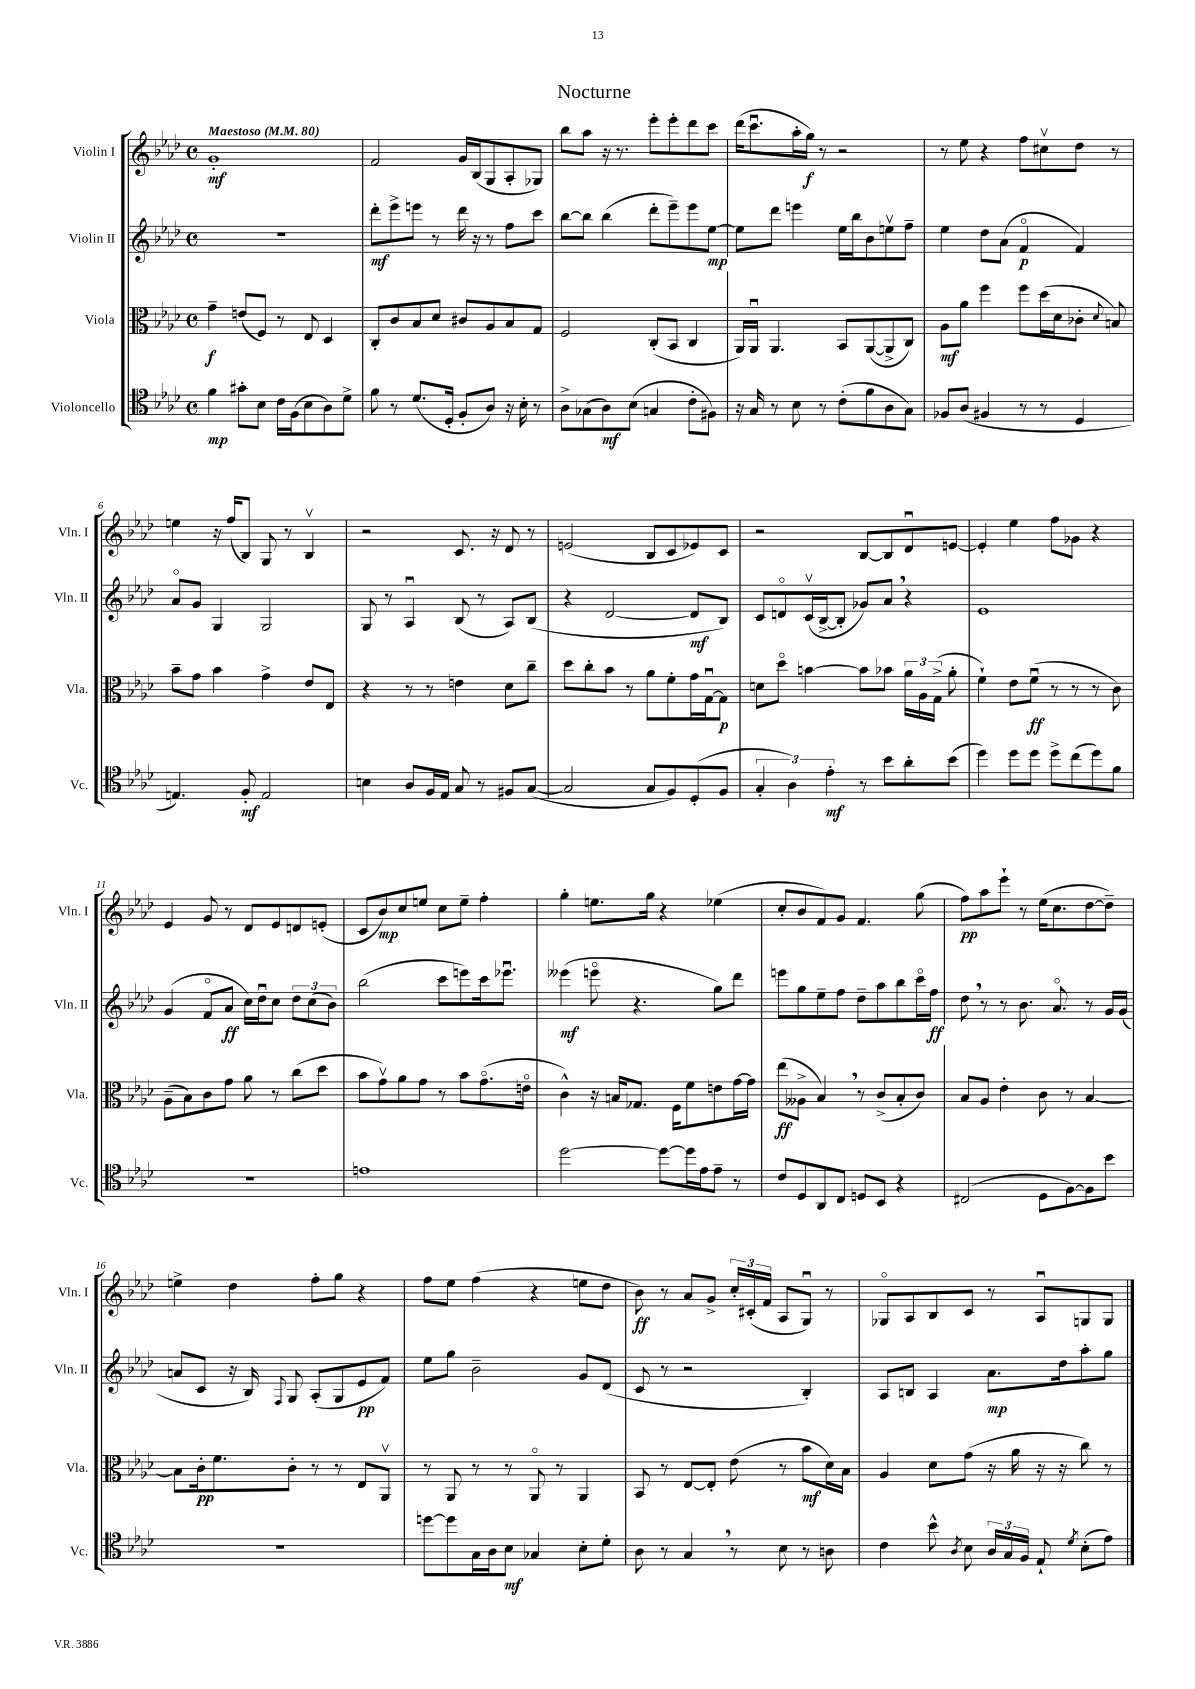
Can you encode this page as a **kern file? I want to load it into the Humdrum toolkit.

**kern	**kern	**kern	**kern
*staff4	*staff3	*staff2	*staff1
*clefC4	*clefC3	*clefG2	*clefG2
*k[b-e-a-d-]	*k[b-e-a-d-]	*k[b-e-a-d-]	*k[b-e-a-d-]
*M4/4	*M4/4	*M4/4	*M4/4
*met(c)	*met(c)	*met(c)	*met(c)
*MM80	*MM80	*MM80	*MM80
4f\	4g~\	1r	1g'
8g#'\L	(8e/L	.	.
8B-\J	8F/J)	.	.
16c\LL	8r	.	.
(16F\J	.	.	.
8B-\	8E-/	.	.
8A-\)	4D-/	.	.
8d-^\J	.	.	.
=	=	=	=
8f\	8C'/L	8ddd-'\L	2f/
8r	8c/	8eee-^\	.
(8.d-/L	8B-/	8eee\J	.
.	8d-/J	8r	.
16D-'/Jk	.	.	.
8F'/L	8c#/L	16ddd-\	16g/LL
.	.	16r	(16B-/J
8A-/J)	8A-/	8r	8G/
16r	8B-/	8ff\L	8A-'/
16B-'\	.	.	.
8r	8G/J	8ccc\J	8G-/J)
=	=	=	=
8A-^\L	2F/	[8bb-\L	8bb-\L
(8G-\	.	8bb-\]J	8aa-\J
8A-\)	.	(4bb-\	16r
.	.	.	8.r
(8B-\J	.	.	.
4G/	(8C'/L	8ddd-'\L	8eee-'\L
.	8BB-/J	8eee-~\)	8eee-'\
8c'\L	4C/	8eee-\	8ddd-\
8F#\J)	.	[8ee-\J	8ccc\J
=	=	=	=
16r	16AA-/LL)	8ee-\]L	(16ddd-\LK
16G/	16AA-u/JJ	.	8.cccu\
8r	4.AA-/	8ddd-\J	.
8B-\	.	4eee\	16aa-'\L
.	.	.	16gg\JJ)
8r	.	.	8r
(8c'\L	8BB-/L	16ee-\LL	2r
.	.	16bb-\J	.
8f\	([8AA-/	8b-\	.
8A-\	8AA-^/]	8eev\	.
8G\J)	8C/J)	8ff~\J	.
=	=	=	=
8F-/L	8A-\L	4ee-\	8r
(8A-/J	8a-\J	.	8ee-\
4F#/	4ff\	8dd-\L	4r
.	.	(8a-\J	.
8r	8ff\L	4fo/	8ff\L
8r	(16dd-\L	.	8cc#v\
.	16d-\J	.	.
4D-/	8c-'\J	4f/)	8dd-\J
.	8qqd-/	.	.
.	8B/)	.	8r
=	=	=	=
4.E/)	8b-~\L	8a-o/L	4ee\
.	8g\J	8g/J	.
.	4b-\	4G/	16r
.	.	.	(16ff/LK
8F'/	.	.	8B-/J)
2E/	4g^\	2G/	8G/
.	.	.	8r
.	8e-/L	.	4B-v/
.	8E-/J	.	.
=	=	=	=
4B\	4r	8G/	2r
.	.	8r	.
8A-/L	8r	4A-u/	.
16F/L	8r	.	.
16E-/JJ	.	.	.
8G/	4e\	(8B-/	8.c/
8r	.	8r	.
.	.	.	16r
8F#/L	8d-\L	8A-/L)	8d-/
([8G/J	8cc~\J	(8B-/J	8r
=	=	=	=
2G/]	8dd-\L	4r	(2e/
.	8cc'\	.	.
.	8b-\J	[2d-/	.
.	8r	.	.
8G/L	8a-\L	.	8B-/L
8F/)	8f'\	.	8c/
(8D-'/	16g\L	8d-/]L	8e-/)
.	[16Gu\J	.	.
8F/J	8G\]J	8B-/J)	8c/J
=	=	=	=
6G'/	8d\L	8c/L	2r
.	8dd-o\J	8do/	.
6A-\)	.	.	.
.	[4b\	(16cv/L	.
.	.	[16B-^/J	.
6e-'\	.	.	.
.	.	8B-'/]J	.
8r	8b\]L	8g-/L)	[8B-/L
8b-\L	8b-\J	8a-/J	8B-/]
8a-'\	24a-\LL	4r	8d-u/
.	24A-\	.	.
.	(24G^\JJ	.	.
(8b-\J	8a-'\	.	[8e/J
=	=	=	=
4dd-\)	4f`\)	1e-	4e'/]
8dd-\L	8e-\L	.	4ee-\
8dd-\J	(8fu\J	.	.
8dd-^\L	8r	.	8ff\L
(8cc\	8r	.	8g-\J
8dd-\)	8r	.	4r
8f\J	8c\)	.	.
=	=	=	=
1r	(8A-~\L	(4g/	4e-/
.	8B-\)	.	.
.	8c\	8fo/L	8g/
.	8g\J	8a-/J	8r
.	8a-\	16cc\LL)	8d-/L
.	.	16dd-u\J	.
.	8r	8cc\J	8e-/
.	(8cc\L	12dd-\L	8d/
.	.	(12cc\	.
.	8dd-\J	.	(8e'/J
.	.	12b-\J)	.
=	=	=	=
1e	8b-\L	(2bb-\	8c/L
.	8gv\)	.	8b-/)
.	8a-\	.	8cc/
.	8g\J	.	8ee/J
.	8r	8ccc\L	8cc\L
.	8b-\L	8eee\)	8ee~\J
.	(8.go\	16ccc\k	4ff'\
.	.	8.eee-u\J	.
.	16eo\Jk	.	.
=	=	=	=
[2dd-\	4c^^\)	(4eee--\	4gg'\
.	16r	8eeeo\	8.ee\L
.	16B/LK	.	.
.	8.G-/J	4.r	.
.	.	.	16gg\Jk
8dd-\_L	.	.	4r
.	16F\LK	.	.
16dd-\]L	8f\	.	.
16e-\J	.	.	.
8e-~\J	8e\	8gg\L)	(4ee-\
8r	[16g\L	8ddd-\J	.
.	16g\]JJ	.	.
=	=	=	=
8c/L	(8ee-\L	8eee\L	8cc'/L
8D-/	8A--^\J	8gg\	8b-/
8AA-/	4B-/)	8ee-~\	8f/)
8C/J	.	8ff\J	8g/J
8D/L	8r	8dd-~\L	4.f/
8BB-/J	(8c^/L	8aa-\	.
4r	8B-'/	8bb-\	.
.	8c/J)	16ccco\L	(8gg\
.	.	16ff\JJ	.
=	=	=	=
(2C#/	8B-/L	8dd-\	8ff\L)
.	8A-/J	8r	8aa-\
.	4e-'\	8r	8eee-`\J
.	.	8.b-\	8r
8D-\L	8c\	.	(16ee-\LK
.	.	8.a-o/	8.cc\
[8F\)	8r	.	.
8F\]	[4B-/	8r	[8dd-\
8b-\J	.	16g/LL	8dd-~\]J)
.	.	(16g/JJ	.
=	=	=	=
1r	8B-\]L	8a/L	4ee^\
.	16c'\k	8c/J	.
.	8.f\	.	.
.	.	16r	4dd-\
.	.	16B-/)	.
.	.	8qqF/	.
.	8c'\J	8G/	.
.	8r	(8A-'/L	8ff'\L
.	8r	8G/	8gg\J
.	8E-/L	8e-/	4r
.	8AA-v/J	8f/J)	.
=	=	=	=
[8dd\L	8r	8ee-\L	8ff\L
8dd\]	8AA-/	8gg\J	8ee-\J
16G\L	8r	2b-~\	(4ff\
16A-\J	.	.	.
8B-\J	8r	.	.
4G-/	8AA-o/	.	4r
.	8r	.	.
8B-'\L	4AA-/	8g/L	8ee\L
8d-'\J	.	(8d-/J	8dd-\J
=	=	=	=
8A-\	8BB-/	8c/	8b-\)
8r	8r	8r	8r
4G/	[8E-/L	2r	8a-/L
.	8E-'/]J	.	8g^/J
8r	(8e-\	.	24cc'/LL
.	.	.	(24c#'/
.	.	.	24f/JJ
8B-\	8r	.	8A-/L
8r	8b-\L	4B-'/)	8Gu/J)
8A\	16d-\L)	.	8r
.	16B-\JJ	.	.
=	=	=	=
4c\	4A-/	8A-/L	8G-o/L
.	.	8B/J	8A-/
8b-^^\	8d-\L	4A-/	8B-/
8qA-/	.	.	.
8B-\	(8g\J	.	8c/J
24A-/LL	16r	8.a-\L	8r
24G/	.	.	.
.	16a-\	.	.
24F/JJ	.	.	.
8E-`/	16r	.	8A-u/L
.	16r	16dd-\k	.
8qd-/	.	.	.
(8B-'\L	8cc\)	8aa-'\	8G/
8e-\J)	8r	8gg\J	8G/J
==	==	==	==
*-	*-	*-	*-
